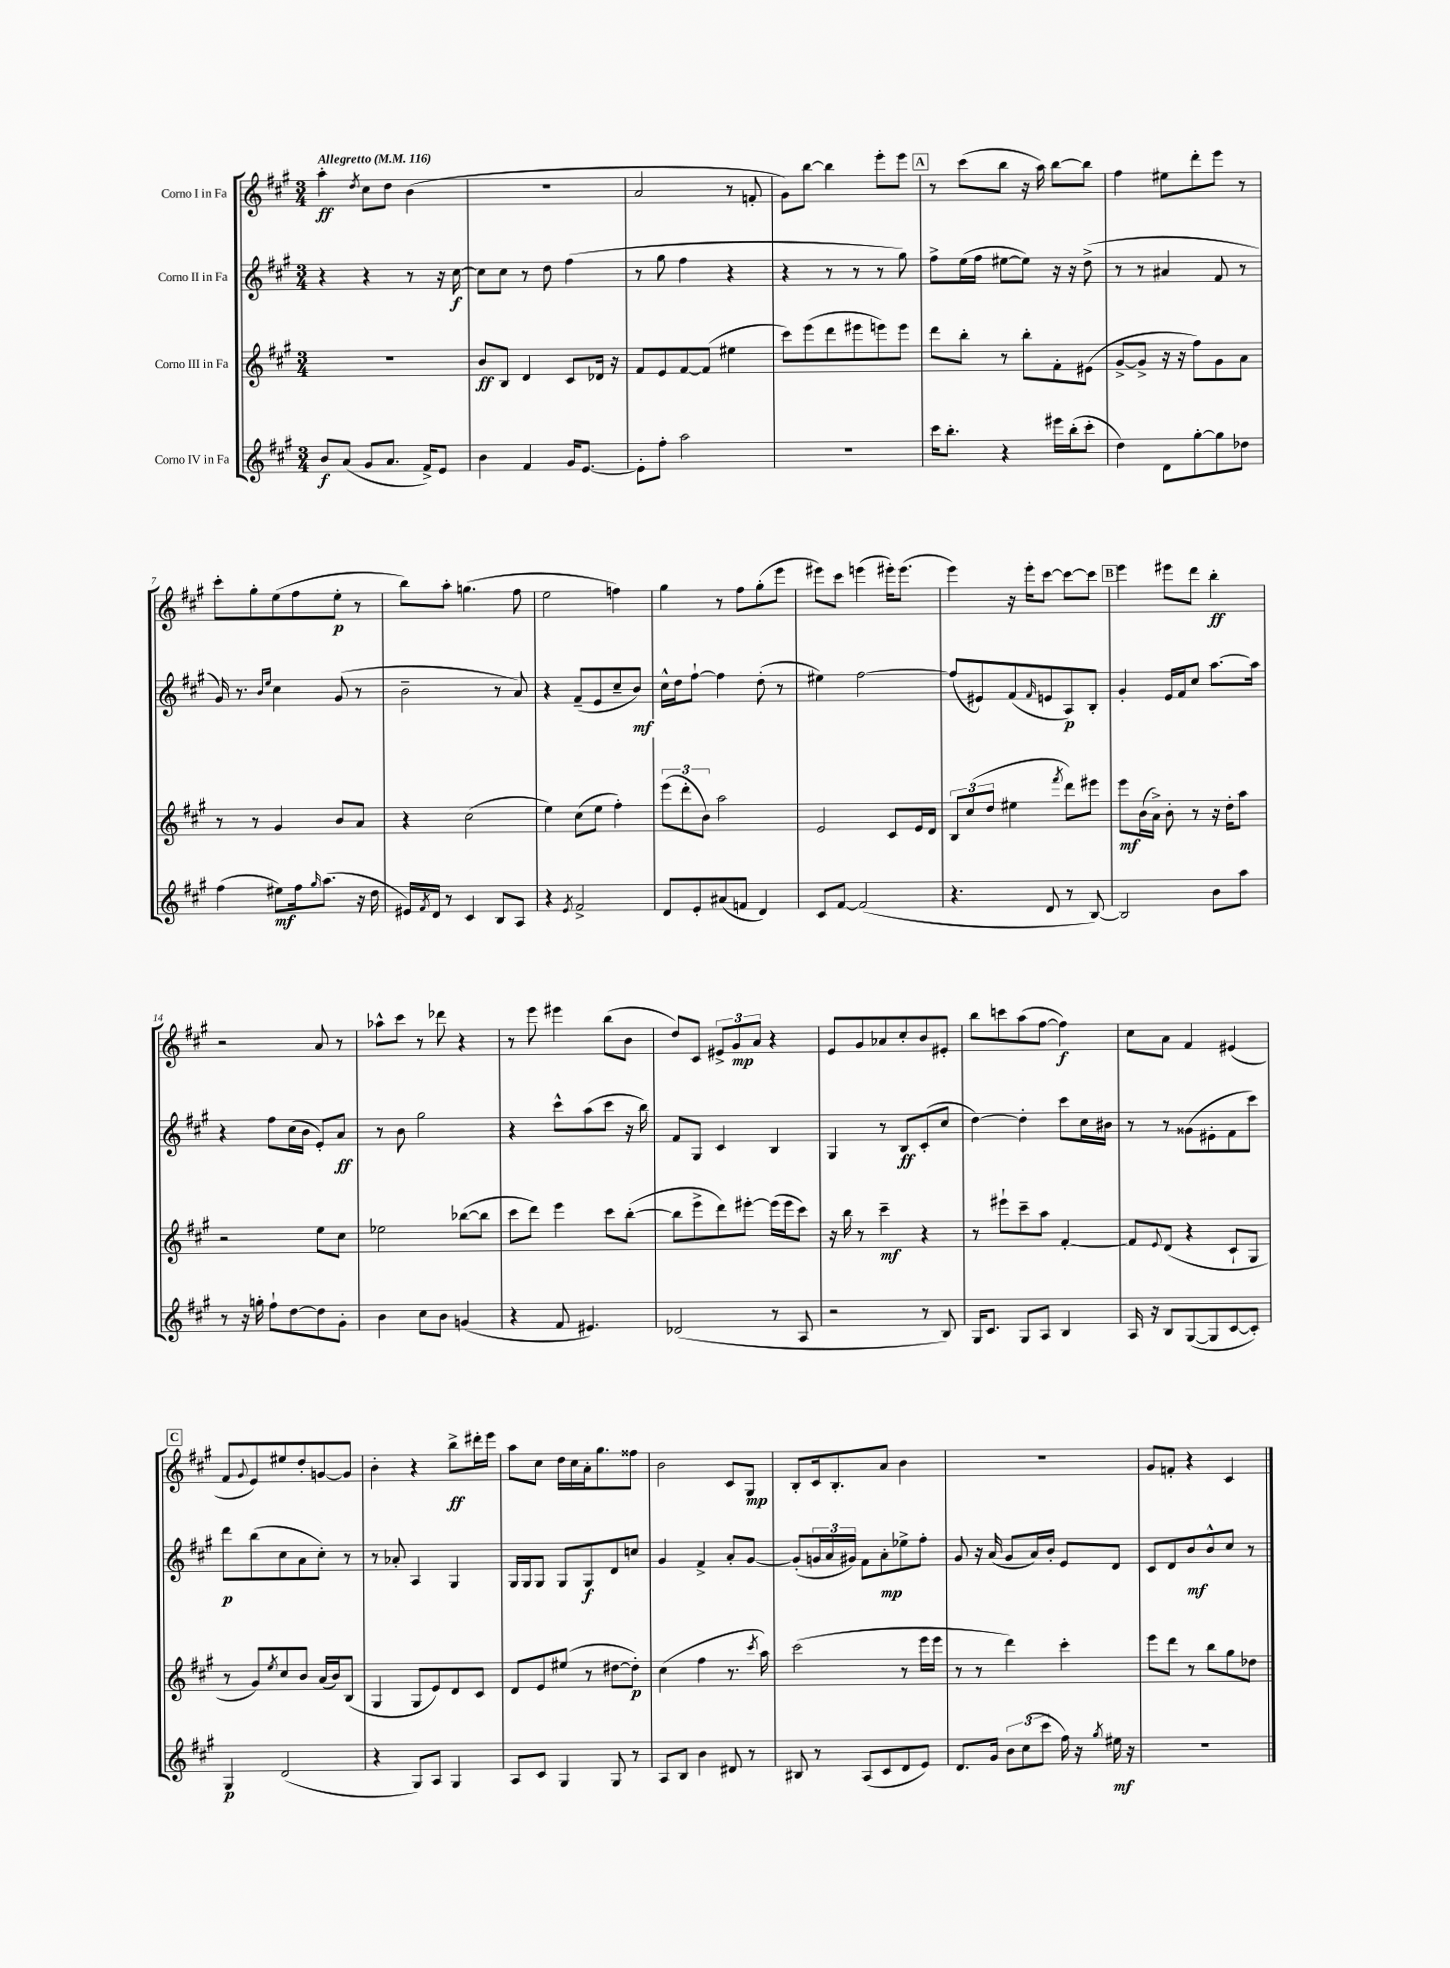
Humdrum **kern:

**kern	**kern	**kern	**kern
*staff4	*staff3	*staff2	*staff1
*clefG2	*clefG2	*clefG2	*clefG2
*k[f#c#g#]	*k[f#c#g#]	*k[f#c#g#]	*k[f#c#g#]
*M3/4	*M3/4	*M3/4	*M3/4
*MM116	*MM116	*MM116	*MM116
8b/L	2.r	4r	4aa'\
(8a/J	.	.	.
.	.	.	8qdd/
8g#/L	.	4r	8cc#\L
8.a/J	.	.	8dd\J
.	.	8r	(4b\
16f#^/LK)	.	.	.
8e/J	.	16r	.
.	.	[16cc#\	.
=	=	=	=
4b\	8b/L	8cc#\]L	2.r
.	8B/J	8cc#\J	.
4f#/	4d/	8r	.
.	.	8dd\	.
16g#/LK	8c#/L	(4ff#\	.
[8.e/J	.	.	.
.	16d-/Jk	.	.
.	16r	.	.
=	=	=	=
8e'\]L	8f#/L	8r	2a/
8ff#'\J	8e/	8gg#\	.
2aa\	[8f#/	4ff#\	.
.	(8f#/]J	.	.
.	4ee#\	4r	8r
.	.	.	8f'/
=	=	=	=
2.r	8ccc#\L)	4r	8g#\L)
.	(8eee\	.	[8bb\J
.	8ddd\	8r	4bb\]
.	8eee#\	8r	.
.	8eee\)	8r	8eee'\L
.	8eee\J	8gg#\)	8eee\J
=	=	=	=
16ccc#\LK	8ddd\L	8ff#^\L	8r
8.bb'\J	.	.	.
.	8bb'\J	(16ee\L	(8ccc#\L
.	.	16ff#\JJ	.
4r	8r	[8ee#\L	8bb\J
.	8bb'\L	8ee#\]J)	16r
.	.	.	16aa\)
16eee#\LL	8f#'\	16r	[8bb\L
(16bb'\J	.	16r	.
8ccc#'\J	(8e#\J	(8dd^\	8bb\]J
=	=	=	=
4dd\)	[8g#^/L	8r	4ff#\
.	8g#^/]J	8r	.
8d\L	16r	4a#/	8ee#\L
.	16r	.	.
[8gg#'\	8ff#\L)	.	8ddd'\
8gg#\]	8g#\	8f#/	8eee\J
8dd-\J	8a\J	8r	8r
=	=	=	=
(4ff#\	8r	16g#/)	8ccc#'\L
.	.	8.r	.
.	8r	.	8gg#'\
.	.	16qqb/LL	.
.	.	16qqee/JJ	.
8ee#\L)	4g#/	4cc#\	(8ee\
16ff#\k	.	.	8ff#\
16qqgg#/	.	.	.
(8.aa\J	.	.	.
.	8b/L	(8g#/	8ee'\J
16r	8a/J	8r	8r
16dd\	.	.	.
=	=	=	=
16e#/LL)	4r	2b~\	8bb\L)
8qf#/	.	.	.
16d/JJ	.	.	.
8r	.	.	8aa'\J
4c#/	(2cc#\	.	(4.gg\
8B/L	.	8r	.
8A/J	.	8a/)	8ff#\
=	=	=	=
4r	4ee\)	4r	2ee\
8qe/	.	.	.
2f#^/	(8cc#\L	(8f#~/L	.
.	8ee\J	8e/	.
.	4ff#'\)	8cc#~/	4ff\)
.	.	8b/J)	.
=	=	=	=
8d/L	(12eee\L	16cc#^^\LL	4gg#\
.	.	16dd\J	.
.	12ddd'\	.	.
8e'/	.	[8ff#`\J	.
.	12b\J)	.	.
(8a#/	2aa\	4ff#\]	8r
8f/J	.	.	8ff#\L
4d/)	.	(8dd'\	(8gg#'\
.	.	8r	8eee\J
=	=	=	=
8c#/L	2e/	4ee#\)	8eee#\L)
[8f#/J	.	.	8ccc#\J
(2f#/]	.	[2ff#\	(4eee\
.	8c#/L	.	16eee#'\LK)
.	.	.	(8.eee#\J
.	16e/L	.	.
.	16d/JJ	.	.
=	=	=	=
4.r	12B/L	(8ff#/]L	4eee\)
.	(12cc#/	.	.
.	.	8e#/)	.
.	12dd/J	.	.
.	4ee#\	(8f#/	16r
.	.	.	16eee'\LK
.	.	16qqf#/	.
8d/	.	8e/	[8ccc#\J
.	8qfff#/	.	.
8r	8ddd\L)	8A/)	8ccc#\_L
[8B/)	8eee#\J	8B'/J	8ccc#\]J
=	=	=	=
2B/]	8eee\L	4g#'/	4eee\
.	(16b\L	.	.
.	16a^\JJ)	.	.
.	8b'\	16e/LL	8eee#\L
.	.	16f#/J	.
.	8r	8cc#/J	8ddd\J
8b\L	16r	[8.aa\L	4bb'\
.	16dd'\LK	.	.
8aa\J	8aa\J	.	.
.	.	16aa\]Jk	.
=	=	=	=
8r	2r	4r	2r
16r	.	.	.
16gg'\	.	.	.
8ff#`\L	.	8ff#\L	.
[8dd\	.	(16cc#\L	.
.	.	16b\JJ	.
8dd\]	8ee\L	8e'/L)	8a/
8g#'\J	8cc#\J	8a/J	8r
=	=	=	=
4b\	2ee-\	8r	8aa-^^\L
.	.	8b\	8ccc#\J
8cc#\L	.	2gg#\	8r
8b\J	.	.	8ddd-\
(4g/	([8bb-\L	.	4r
.	8bb-\]J	.	.
=	=	=	=
4r	8ccc#\L	4r	8r
.	8ddd\J)	.	8eee\
8f#/	4eee\	8ccc#^^\L	4eee#\
4.e#/)	.	(8aa\	.
.	8ccc#\L	8ccc#\J	(8bb\L
.	([8bb'\J	16r	8b\J
.	.	16bb\)	.
=	=	=	=
(2d-/	8bb\]L	8f#/L	8dd/L)
.	8eee^\	8G#/J	8c#/J
.	8ddd\)	4c#/	12e#^/L
.	.	.	12g#/
.	[8eee#'\J	.	.
.	.	.	12a/J
8r	(16eee#\]LL	4B/	4r
.	16eee#\J	.	.
8A/	8ccc#\J)	.	.
=	=	=	=
2r	16r	4G#/	8e/L
.	16bb\	.	.
.	8r	.	8g#/
.	4ccc#~\	8r	8a-/
.	.	8B/L	8cc#'/
8r	4r	(8c#'/	8b/
8B/)	.	8cc#/J	8e#'/J
=	=	=	=
16G#/LK	8r	[4dd\)	8bb\L
8.c#/J	.	.	.
.	8eee#`\L	.	8ccc\
8G#/L	8ccc#~\	4dd'\]	(8aa\
8A/J	8aa\J	.	[8ff#\J
4B/	[4f#'/	8ccc#\L	4ff#\])
.	.	16cc#\L	.
.	.	16b#\JJ	.
=	=	=	=
16A/	8f#/]L	8r	8cc#\L
16r	.	.	.
.	8qqe/	.	.
8B/L	(8d/J	8r	8a\J
([8G#/	4r	(8g##\L	4f#/
8G#/]	.	8e#'\	.
[8c#/	8c#`/L	8f#\	(4e#/
8c#'/]J)	8G#/J	8ccc#\J)	.
=	=	=	=
4G#/	8r	8ddd\L	8f#/L
.	.	.	8qqg#/
.	8g#/L)	(8bb\	8e/)
.	8qee/	.	.
(2d/	8cc#/	8cc#\	8ee#/
.	8b/J	8a\	8dd'/
.	(16a/LL	8cc#'\J)	[8g/
.	16b/J)	.	.
.	(8B/J	8r	8g/]J
=	=	=	=
4r	4G#/	8r	4b'\
.	.	8a-'/	.
8G#/L)	8G#/L	4A/	4r
8A/J	8e/)	.	.
4G#/	8d/	4G#/	8bb^\L
.	8c#/J	.	16ddd#'\L
.	.	.	16eee\JJ
=	=	=	=
8A/L	8d/L	16G#/LL	8aa\L
.	.	16G#/J	.
8c#/J	8e/	8G#/J	8cc#\J
4G#/	(8ee#/J	8G#/L	16dd\LL
.	.	.	16cc#\
.	8r	8G#/	16a'\J
.	.	.	8.gg#\
8G#/	[8dd#\L	8d/	.
8r	8dd#'\]J)	8cc/J	8ff##\J
=	=	=	=
8A/L	(4cc#\	4g#/	2b\
8B/J	.	.	.
4b\	4ff#\	4f#^/	.
8d#/	8.r	8a'/L	8c#/L
8r	.	[8g#/J	8G#/J
.	8qccc#/	.	.
.	16aa\)	.	.
=	=	=	=
8B#/	(2ccc#\	(8g#'/]L	8B'/L
8r	.	24g/L	16c#/k
.	.	24a/	.
.	.	.	8.B'/
.	.	24g#/JJ)	.
(8A/L	.	8f#\L	.
8c#/	.	8a'\	8a/J
8d/	8r	8ee-^\	4b\
8e/J)	16eee\LL	8ff#'\J	.
.	16eee\JJ	.	.
=	=	=	=
8.d/L	8r	8g#/	2.r
.	8r	16r	.
16g#/Jk	.	(16a/	.
12b\L	4ddd\)	8g#/L	.
(12cc#\	.	.	.
.	.	16a/L)	.
12ccc#\J	.	.	.
.	.	16b'/JJ	.
16ff#\)	4ccc#'\	8e/L	.
16r	.	.	.
8qgg#/	.	.	.
16ee#\	.	8d/J	.
16r	.	.	.
=	=	=	=
2.r	8eee\L	8c#/L	8g#/L
.	8ddd\J	8d/	8f'/J
.	8r	8b/	4r
.	8bb\L	8b^^/	.
.	8gg#\	8cc#/J	4c#/
.	8dd-\J	8r	.
==	==	==	==
*-	*-	*-	*-
